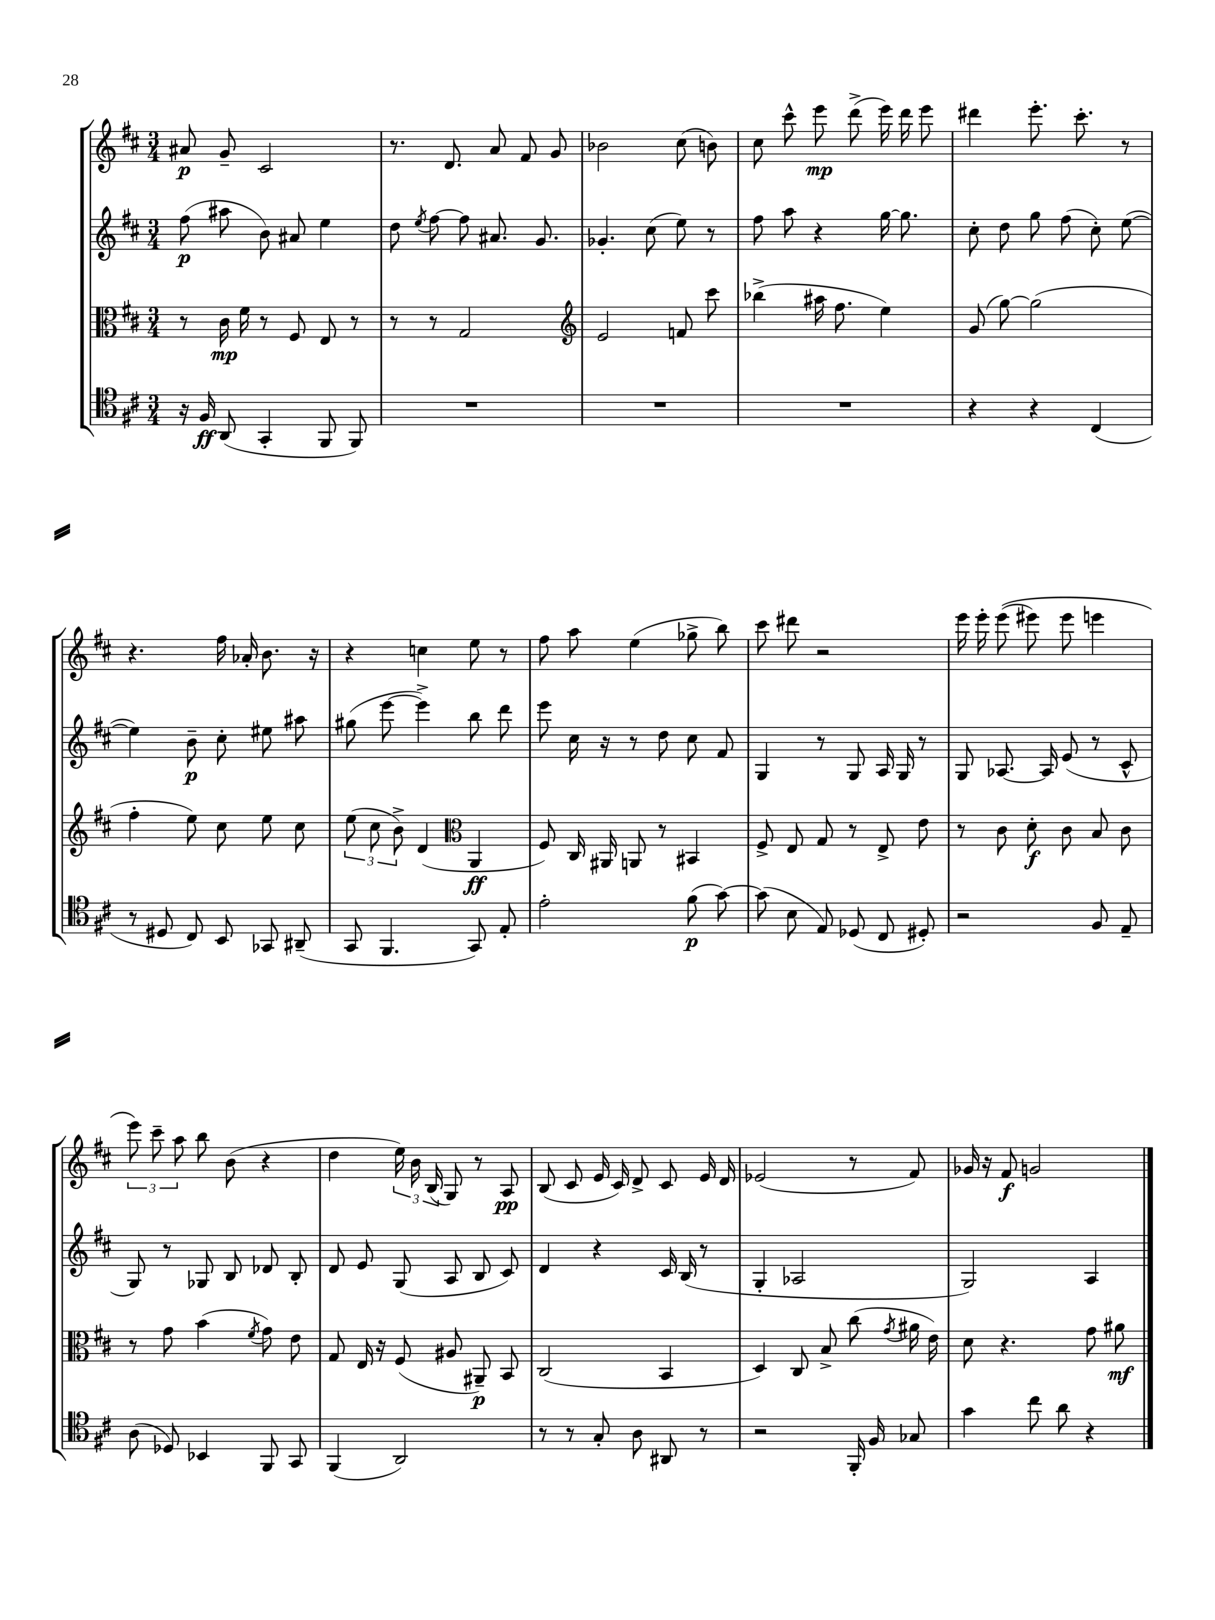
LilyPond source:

<<
\new StaffGroup <<
\new Staff = "s0" {
    \clef treble \key d \major \numericTimeSignature \time 3/4
    \autoBeamOff ais'8\p g'8-- cis'2 |
    r8. d'8. a'8 fis'8 g'8 |
    bes'2 cis''8( b'8) |
    cis''8 cis'''8-^ e'''8\mp d'''8->( e'''16) d'''16 e'''8 |
    dis'''4 e'''8.-. cis'''8.-. r8 |
    r4. fis''16 aes'16-. b'8. r16 |
    r4 c''4 e''8 r8 |
    fis''8 a''8 e''4( ges''8-> b''8) |
    cis'''8 dis'''8 r2 |
    e'''16 e'''16-. e'''8(\( eis'''8) eis'''8 e'''4 |
    \tuplet 3/2 { e'''8\) cis'''8-- a''8 } b''8 b'8( r4 |
    d''4 \tuplet 3/2 { e''16) b'16 b16( } g8) r8 a8\pp |
    b8( cis'8 e'16 cis'16) d'8-> cis'8 e'16 d'16 |
    ees'2( r8 fis'8) |
    ges'16 r16 fis'8\f g'2 \bar "|." |
}
\new Staff = "s1" {
    \clef treble \key d \major \numericTimeSignature \time 3/4
    \autoBeamOff fis''8\p( ais''8 b'8) ais'8 e''4 |
    d''8 \acciaccatura { e''8 } fis''8~ fis''8 ais'8. g'8. |
    ges'4.-. cis''8( e''8) r8 |
    fis''8 a''8 r4 g''16~ g''8. |
    cis''8-. d''8 g''8 fis''8( cis''8-.) e''8~( |
    e''4) b'8--\p cis''8-. eis''8 ais''8 |
    gis''8( e'''8~ e'''4->) b''8 d'''8 |
    e'''8 cis''16 r16 r8 d''8 cis''8 fis'8 |
    g4 r8 g8 a16 g16 r8 |
    g8 aes8.~ aes16 e'8( r8 cis'8-^ |
    g8) r8 ges8 b8 des'8 b8-. |
    d'8 e'8 g8( a8 b8 cis'8) |
    d'4 r4 cis'16 b16( r8 |
    g4-. aes2 |
    g2) a4 \bar "|." |
}
\new Staff = "s2" {
    \clef alto \key d \major \numericTimeSignature \time 3/4
    \autoBeamOff r8 cis'16\mp fis'16 r8 fis8 e8 r8 |
    r8 r8 g2 |
    \clef treble e'2 f'8 cis'''8 |
    bes''4->( ais''16 fis''8. e''4) |
    g'8( g''8~) g''2( |
    fis''4-. e''8) cis''8 e''8 cis''8 |
    \tuplet 3/2 { e''8( cis''8 b'8->) } d'4( \clef alto a,4\ff |
    fis8) cis16 ais,16 a,8 r8 bis,4 |
    fis8-> e8 g8 r8 e8-> e'8 |
    r8 cis'8 d'8-.\f cis'8 b8 cis'8 |
    r8 g'8 b'4( \acciaccatura { fis'8 } g'8) e'8 |
    g8 e16 r16 fis8( ais8 ais,8--\p) b,8 |
    cis2( b,4 |
    d4) cis8 b8-> cis''8( \acciaccatura { g'8 } ais'16 e'16) |
    d'8 r4. g'8 ais'8\mf \bar "|." |
}
\new Staff = "s3" {
    \clef tenor \key d \major \numericTimeSignature \time 3/4
    \autoBeamOff r16 fis16\ff a,8( g,4-. fis,8 fis,8) |
    R2. |
    R2. |
    R2. |
    r4 r4 cis4( |
    r8 dis8 cis8) b,8 ges,8 ais,8--( |
    g,8 fis,4. g,8) e8-. |
    e'2-. fis'8\p( g'8~) |
    g'8( b8 e8) des8( cis8 dis8-.) |
    r2 fis8 e8-- |
    a8( des8) bes,4 fis,8 g,8 |
    fis,4( a,2) |
    r8 r8 g8-. a8 ais,8 r8 |
    r2 fis,16-. fis16 ges8 |
    g'4 cis''8 a'8 r4 \bar "|." |
}
>>
>>
\layout { \context { \Score \remove "Bar_number_engraver" } }
